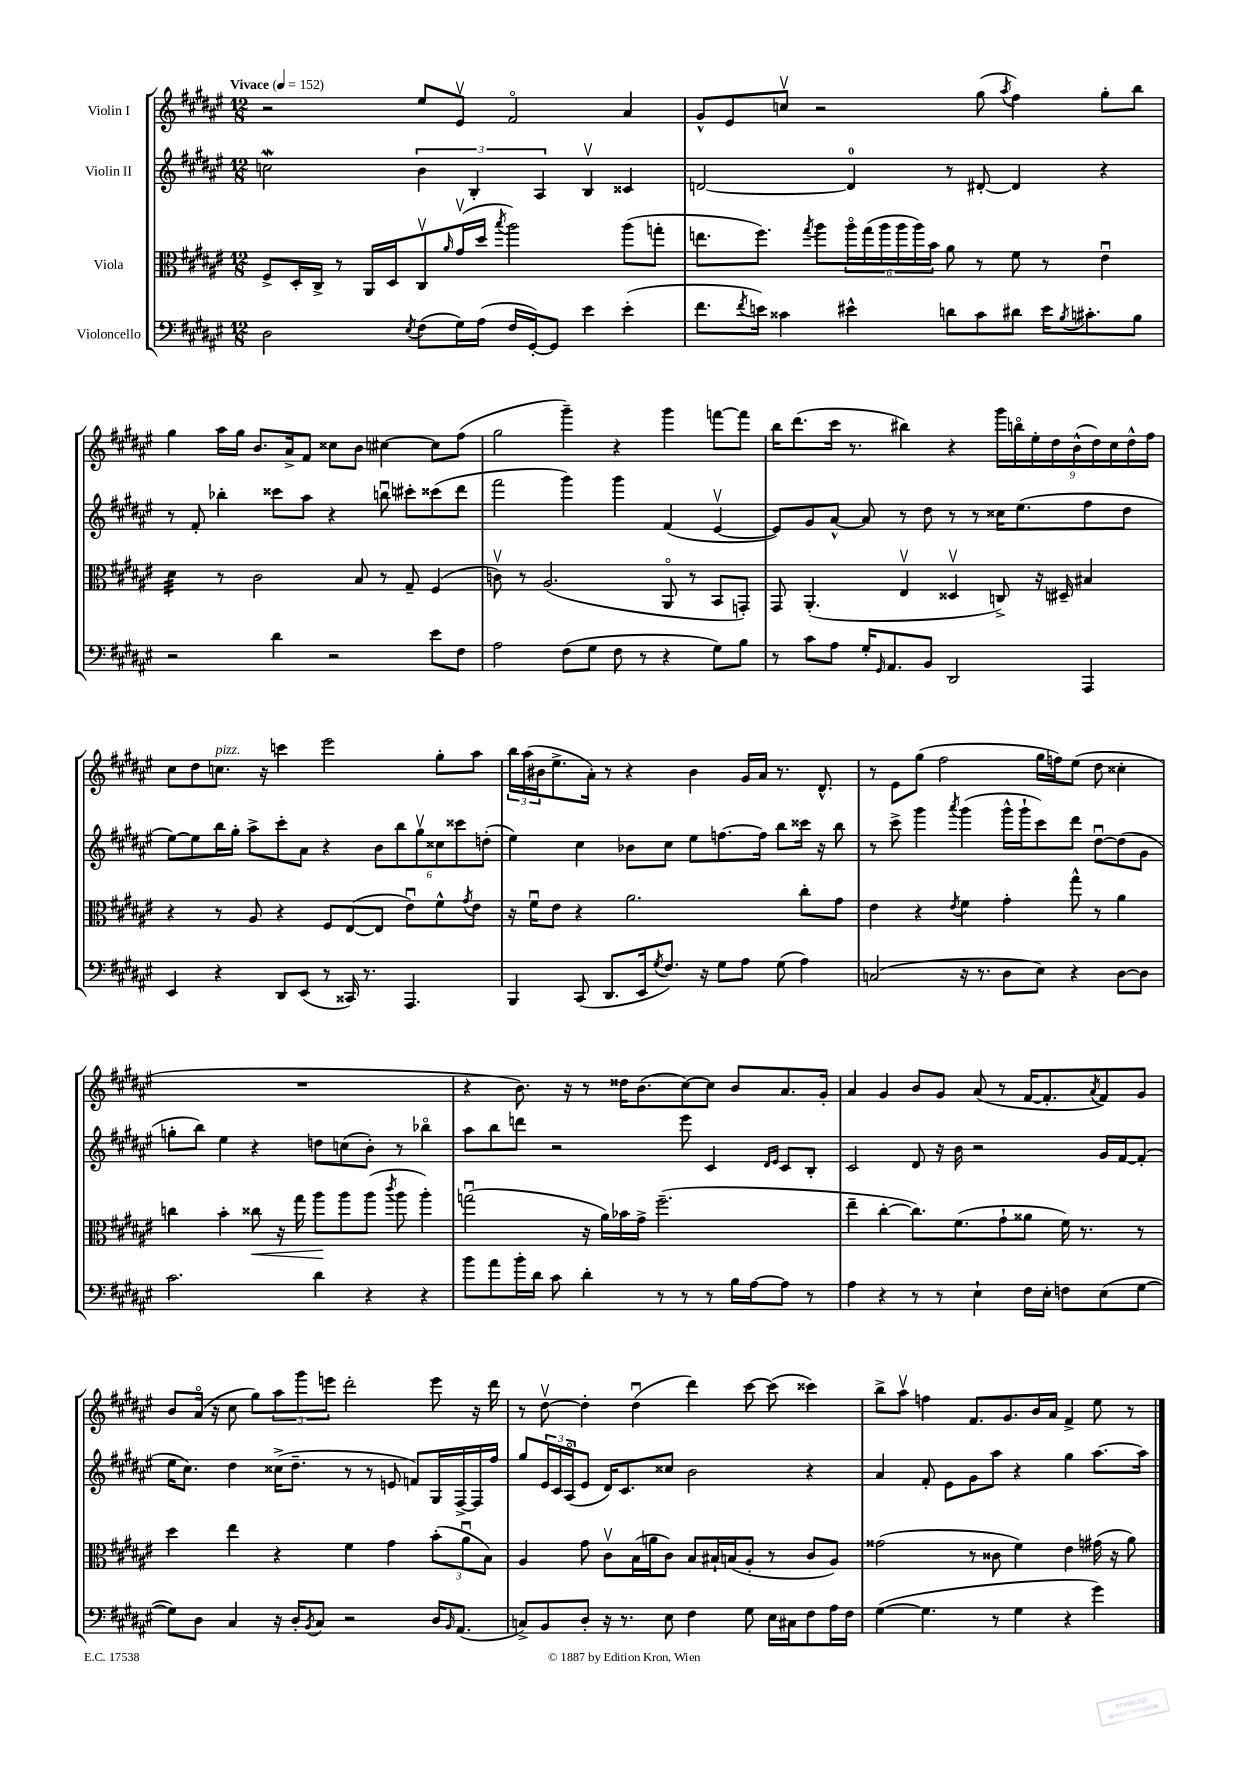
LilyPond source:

<<
\new StaffGroup <<
\new Staff = "s0" \with { instrumentName = "Violin I" } {
    \clef treble \key fis \major \numericTimeSignature \time 12/8 \tempo "Vivace" 4 = 152
    r2 eis''8 eis'8\upbow fis'2\flageolet ais'4 |
    gis'8-^ eis'8 c''8\upbow r2 gis''8( \acciaccatura { ais''8 } fis''4) gis''8-. b''8 |
    gis''4 ais''16 gis''16 b'8. ais'16-> fis'8 cisis''8 b'8 cis''4~ cis''8 fis''8( |
    gis''2 gis'''4--) r4 gis'''4 f'''8~ f'''8 |
    b''16 dis'''8.( cis'''16 r8. bis''4) r4 \tuplet 9/8 { gis'''16 b''16\flageolet eis''16-. dis''16 b'16-^( dis''16) cis''16 dis''16-^ fis''16 } |
    cis''8 dis''8 c''8.^\markup { \italic "pizz." } r16 c'''4 eis'''2 gis''8-. ais''8 |
    \tuplet 3/2 { b''16 ais''16( bis'16 } eis''8.-> ais'16-.) r8 r4 bis'4 gis'16 ais'16 r8. dis'8.-^ |
    r8 eis'8 gis''8( fis''2 gis''16 f''16) eis''8( dis''8 cisis''4-. |
    R1. |
    r4 b'8.) r16 r8 disis''16 b'8.( cis''8~) cis''8 b'8 ais'8. gis'16-. |
    ais'4 gis'4 b'8 gis'8 ais'8( r8 fis'16~ fis'8.-. \acciaccatura { ais'8 } fis'8) gis'8 |
    b'8 ais'16\flageolet( r16 cis''8 gis''8) \tuplet 3/2 { ais''8 gis'''8 e'''8 } dis'''2-. e'''8 r16 dis'''16 |
    r8 dis''8~\upbow dis''4-. dis''4\downbow( dis'''4) cis'''8~ cis'''8( cisis'''4) |
    b''8-> ais''8\upbow f''4 fis'8. gis'8. b'16 ais'16 fis'4-> eis''8 r8 \bar "|." |
}
\new Staff = "s1" \with { instrumentName = "Violin II" } {
    \clef treble \key fis \major \numericTimeSignature \time 12/8
    c''2\mordent \tuplet 3/2 { b'4 b4-. ais4 } b4\upbow cisis'4 |
    d'2~ d'4-0 r8 dis'8~-. dis'4 r4 |
    r8 fis'8-. bes''4-. cisis'''8 ais''8 r4 b''8\downbow cis'''8-. cisis'''8( dis'''8 |
    fis'''2 gis'''4) gis'''4 fis'4( eis'4~\upbow |
    eis'8) gis'8 ais'8~-^ ais'8 r8 dis''8 r8 r8 cisis''16 eis''8.( fis''8 dis''8 |
    eis''8~) eis''8 b''16 gis''16-. ais''8-> cis'''8-. ais'8 r4 \tuplet 6/4 { b'8 b''8 gis''8\upbow cisis''8 cisis'''8 d''8-.( } |
    eis''4) cis''4 bes'8 cis''8 eis''8 f''8.~ f''16 b''8 cisis'''16 r16 b''8 |
    r8 cis'''8-> gis'''4 \acciaccatura { ais'''8 } gis'''4( gis'''16-^ gis'''16-! cis'''8) dis'''8 dis''8~\downbow dis''8( gis'8 |
    g''8-. b''8) eis''4 r4 d''8 c''8( b'8-.) r8 bes''4\flageolet |
    ais''8 b''8 d'''8 r2 eis'''8 cis'4 \grace { dis'16 eis'16 } cis'8 b8-. |
    cis'2 dis'8 r16 b'16 r2 gis'16 fis'16~ fis'8-.( |
    eis''16 cis''8.) dis''4 cisis''16->( dis''8.-- r8 r8 e'8 f'8) gis16 fis16~-> fis16 fis''16 |
    gis''8 \tuplet 3/2 { eis'16 cis'16 ais16\flageolet( } eis'8 dis'16) cis'8. cisis''8 b'2 r4 |
    ais'4 fis'8-. eis'8 gis'8 ais''8 r4 gis''4 ais''8.~ ais''16 \bar "|." |
}
\new Staff = "s2" \with { instrumentName = "Viola" } {
    \clef alto \key fis \major \numericTimeSignature \time 12/8
    fis8-> dis16-. cis16-> r8 ais,16 dis16 cis8\upbow \grace { ais'16 } gis'16\upbow( dis''16 \acciaccatura { b''8 } ais''2) ais''8( g''8-. |
    e''8. fis''8.) \acciaccatura { gis''8 } ais''8 \tuplet 6/4 { ais''16\flageolet gis''16( ais''16 ais''16 ais''16) b'16 } ais'8 r8 fis'8 r8 eis'4\downbow |
    dis'4:32 r8 cis'2 b8 r8 gis8-- fis4( |
    c'8\upbow) r8 ais2.( ais,8\flageolet r8 b,8 g,8-.) |
    gis,8 ais,4.-.( eis4\upbow disis4\upbow c8->) r16 dis16-- bis4 |
    r4 r8 ais8 r4 fis8 eis8~( eis8 eis'8\downbow) fis'8-^ \acciaccatura { gis'8 } eis'8 |
    r16 fis'16\downbow eis'8 r4 ais'2. cis''8-. gis'8 |
    eis'4 r4 \acciaccatura { eis'8 } fis'4 gis'4-. gis''8-^ r8 ais'4 |
    c''4 b'4-. cisis''8\< r16 gis''16 ais''8\! ais''8 ais''8( \acciaccatura { cis'''8 } ais''8 ais''4-.) |
    g''2\downbow( r16 ais'16) bes'16 gis'16-> fis''2.--( |
    eis''4-- cis''4~-. cis''8.) fis'8.( gis'8-! aisis'8 fis'16) r8. r8 |
    dis''4 eis''4 r4 fis'4 gis'4 \tuplet 3/2 { b'8-.( ais'8\downbow b8) } |
    ais4 gis'8 cis'8\upbow b16( a'16 cis'8) b8 bis16-! b16( ais8-. r8 cis'8 ais8) |
    gisis'2( r8 cisis'8 fis'4) eis'4 gis'16( r16 ais'8) \bar "|." |
}
\new Staff = "s3" \with { instrumentName = "Violoncello" } {
    \clef bass \key fis \major \numericTimeSignature \time 12/8
    dis2 \acciaccatura { eis8 } fis8( gis16) ais16( fis16 gis,16~-.) gis,8 eis'4 eis'4-.( |
    fis'8. \acciaccatura { fis'8 } e'16) cisis'4 eis'4-^ d'8 cisis'8 dis'8 eis'16 \acciaccatura { b8 } cis'8.-. b8 |
    r2 dis'4 r2 eis'8 fis8 |
    ais2 fis8( gis8 fis8 r8 r4 gis8) b8 |
    r8 cis'8 ais8 gis16-. \grace { gis,16 } ais,8. b,8 dis,2 ais,,4 |
    eis,4 r4 dis,8 eis,8( r8 cisis,16) r8. ais,,4. |
    b,,4 cis,8( dis,8. eis,16 \acciaccatura { gis8 } fis8.) r16 gis8 ais8 gis8( ais4) |
    c2( r16 r8. dis8 eis8) r4 dis8~ dis8 |
    cis'2. dis'4 r4 r4 |
    b'8 ais'8 b'16-. dis'16 cis'8 dis'4-. r8 r8 r8 b16 ais16~ ais8 r8 |
    ais4 r4 r8 r8 eis4-! fis16 eis16-. f8 eis8( gis8~ |
    gis8) dis8 cis4 r16 dis16-. \acciaccatura { b,8 } cis8 r2 dis16 \grace { b,16 } ais,8.( |
    c8->) b,8 dis8-. r16 r8. eis8 fis4 gis8 eis16 cis16 fis8 ais16 fis16 |
    gis4~( gis4. r8 gis4 r4 gis'4) \bar "|." |
}
>>
>>
\layout { \context { \Score \remove "Bar_number_engraver" } }
